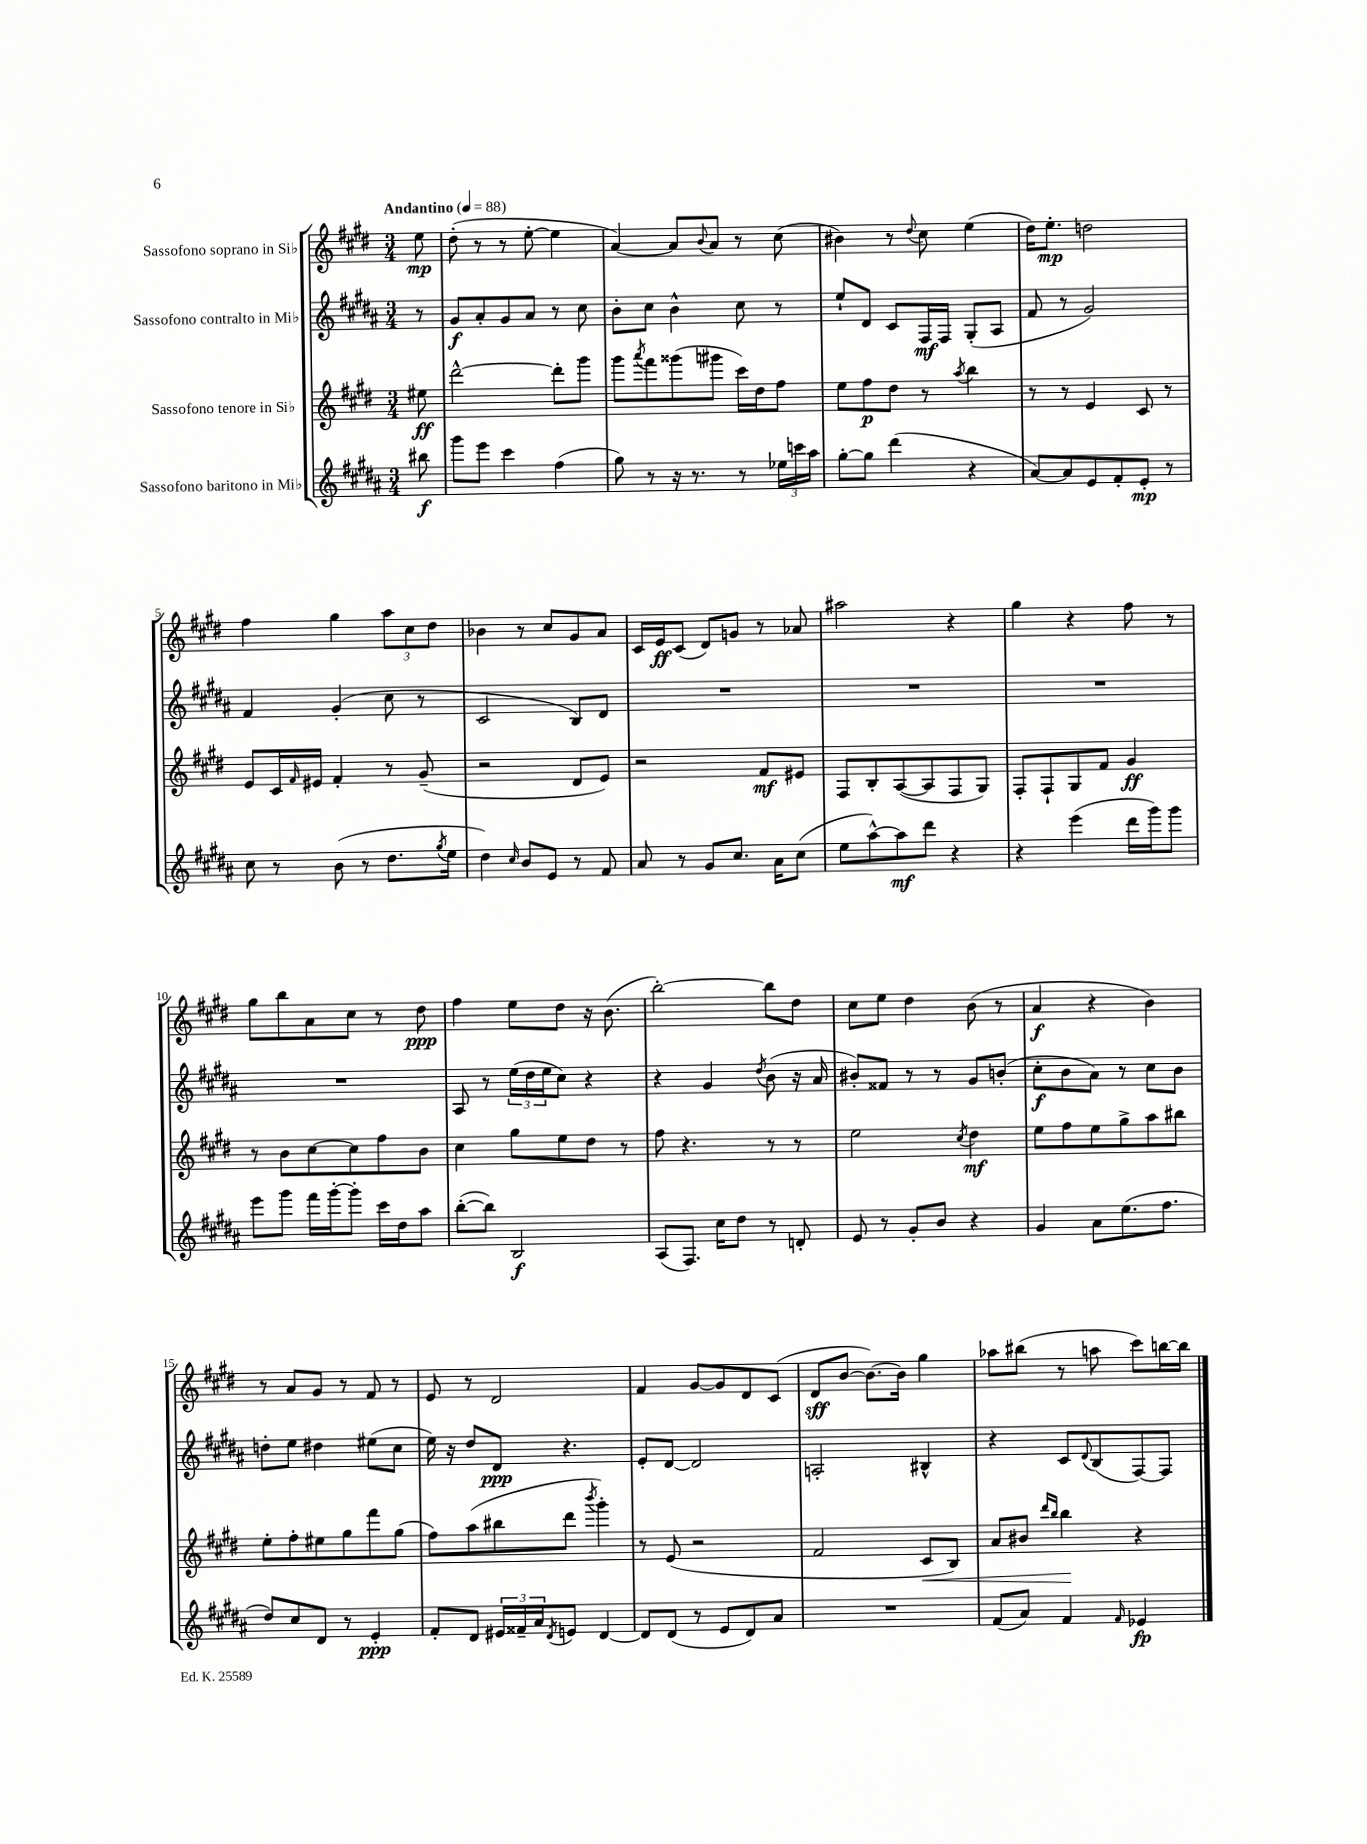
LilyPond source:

<<
\new StaffGroup <<
\new Staff = "s0" \with { instrumentName = "Sassofono soprano in Sib" } {
    \clef treble \key e \major \numericTimeSignature \time 3/4 \partial 8 \tempo "Andantino" 4 = 88
    e''8\mp |
    dis''8-.( r8 r8 e''8~-. e''4 |
    a'4~) a'8 \appoggiatura { b'8 } a'8 r8 cis''8( |
    bis'4) r8 \appoggiatura { dis''8 } cis''8 e''4( |
    dis''16) e''8.-.\mp d''2 |
    fis''4 gis''4 \tuplet 3/2 { a''8 cis''8 dis''8 } |
    bes'4 r8 cis''8 gis'8 a'8 |
    cis'16 e'16\ff cis'8( dis'8) g'8 r8 aes'8 |
    ais''2 r4 |
    gis''4 r4 fis''8 r8 |
    gis''8 b''8 a'8 cis''8 r8 dis''8\ppp |
    fis''4 e''8 dis''8 r16 b'8.( |
    b''2~-.) b''8 dis''8 |
    cis''8 e''8 dis''4 b'8( r8 |
    a'4\f r4 b'4) |
    r8 a'8 gis'8 r8 fis'8 r8 |
    e'8 r8 dis'2 |
    fis'4 gis'8~ gis'8 dis'8 cis'8( |
    dis'8\sff b'8~ b'8.~) b'16 gis''4 |
    aes''8 bis''8( r8 a''8 cis'''8) b''16~ b''16 \bar "|." |
}
\new Staff = "s1" \with { instrumentName = "Sassofono contralto in Mib" } {
    \clef treble \key b \major \numericTimeSignature \time 3/4 \partial 8
    r8 |
    gis'8\f ais'8-. gis'8 ais'8 r8 cis''8 |
    b'8-. cis''8 b'4-^ cis''8 r8 |
    e''8-! dis'8 cis'8 fis16\mf fis16 gis8-.( ais8 |
    fis'8 r8 gis'2) |
    fis'4 gis'4-.( cis''8 r8 |
    cis'2 b8) dis'8 |
    R2. |
    R2. |
    R2. |
    R2. |
    ais8 r8 \tuplet 3/2 { e''16( dis''16 e''16 } cis''8) r4 |
    r4 gis'4 \acciaccatura { dis''8 } b'8( r16 ais'16 |
    bis'8-.) fisis'8 r8 r8 gis'8 b'8-.( |
    cis''8-.\f b'8 ais'8) r8 cis''8 b'8 |
    d''8-. e''8 dis''4 eis''8( cis''8 |
    e''16) r16 dis''8 dis'8\ppp r4. |
    e'8-. dis'8~ dis'2 |
    a2-. bis4-^ |
    r4 cis'8 \appoggiatura { dis'8 } b8( fis8~) fis8 \bar "|." |
}
\new Staff = "s2" \with { instrumentName = "Sassofono tenore in Sib" } {
    \clef treble \key e \major \numericTimeSignature \time 3/4 \partial 8
    eis''8\ff |
    dis'''2~-^ dis'''8-. gis'''8 |
    gis'''8 \acciaccatura { a'''8 } fis'''8 gisis'''8( gis'''8 cis'''16) dis''16 fis''8 |
    e''8 fis''8\p dis''8 r8 \acciaccatura { a''8 } b''4 |
    r8 r8 e'4 cis'8 r8 |
    e'8 cis'16 \grace { fis'16 } eis'16 fis'4-. r8 gis'8--( |
    r2 dis'8 e'8) |
    r2 fis'8\mf eis'8 |
    fis8 b8-. a8~( a8 fis8 gis8) |
    fis8-. fis8-! gis8 fis'8 gis'4\ff |
    r8 b'8 cis''8~ cis''8 fis''8 b'8 |
    cis''4 gis''8 e''8 dis''8 r8 |
    fis''8 r4. r8 r8 |
    e''2 \acciaccatura { cis''8 } dis''4\mf |
    e''8 fis''8 e''8 gis''8-> a''8 bis''8 |
    e''8-. fis''8-. eis''8 gis''8 fis'''8 gis''8( |
    fis''8) a''8( bis''8 dis'''8 \acciaccatura { b'''8 } gis'''4-.) |
    r8 e'8( r2 |
    fis'2 cis'8\< b8) |
    a'8 bis'8 \grace { dis'''16 b''16 } b''4\! r4 \bar "|." |
}
\new Staff = "s3" \with { instrumentName = "Sassofono baritono in Mib" } {
    \clef treble \key b \major \numericTimeSignature \time 3/4 \partial 8
    bis''8\f |
    gis'''8 e'''8 cis'''4 fis''4( |
    gis''8) r8 r16 r8. r8 \tuplet 3/2 { ees''16 c'''16 ais''16 } |
    gis''8~-. gis''8 dis'''4( r4 |
    ais'8~) ais'8 e'8 fis'8-. e'8-.\mp r8 |
    cis''8 r8 b'8( r8 dis''8. \acciaccatura { gis''8 } e''16 |
    dis''4) \grace { cis''16 } b'8 e'8 r8 fis'8 |
    ais'8 r8 gis'8 cis''8. ais'16 cis''8( |
    e''8 ais''8~-^) ais''8\mf dis'''8 r4 |
    r4 e'''4( dis'''16 gis'''16) gis'''8 |
    e'''8 gis'''8 fis'''16 gis'''16~-. gis'''8-. cis'''16 dis''16 ais''8 |
    b''8~-.( b''8) b2\f |
    ais8( fis8.) cis''16 dis''8 r8 d'8-. |
    e'8 r8 gis'8-. b'8 r4 |
    gis'4 ais'8 e''8.( fis''8. |
    dis''8) cis''8 dis'8 r8 e'4-.\ppp |
    fis'8-. dis'8 \tuplet 3/2 { eis'16 fisis'16-- ais'16 } \acciaccatura { dis'8 } e'8 dis'4~ |
    dis'8 dis'8( r8 e'8 dis'8) ais'8 |
    R2. |
    fis'8( ais'8) fis'4 \grace { fis'16 } ees'4\fp \bar "|." |
}
>>
>>
